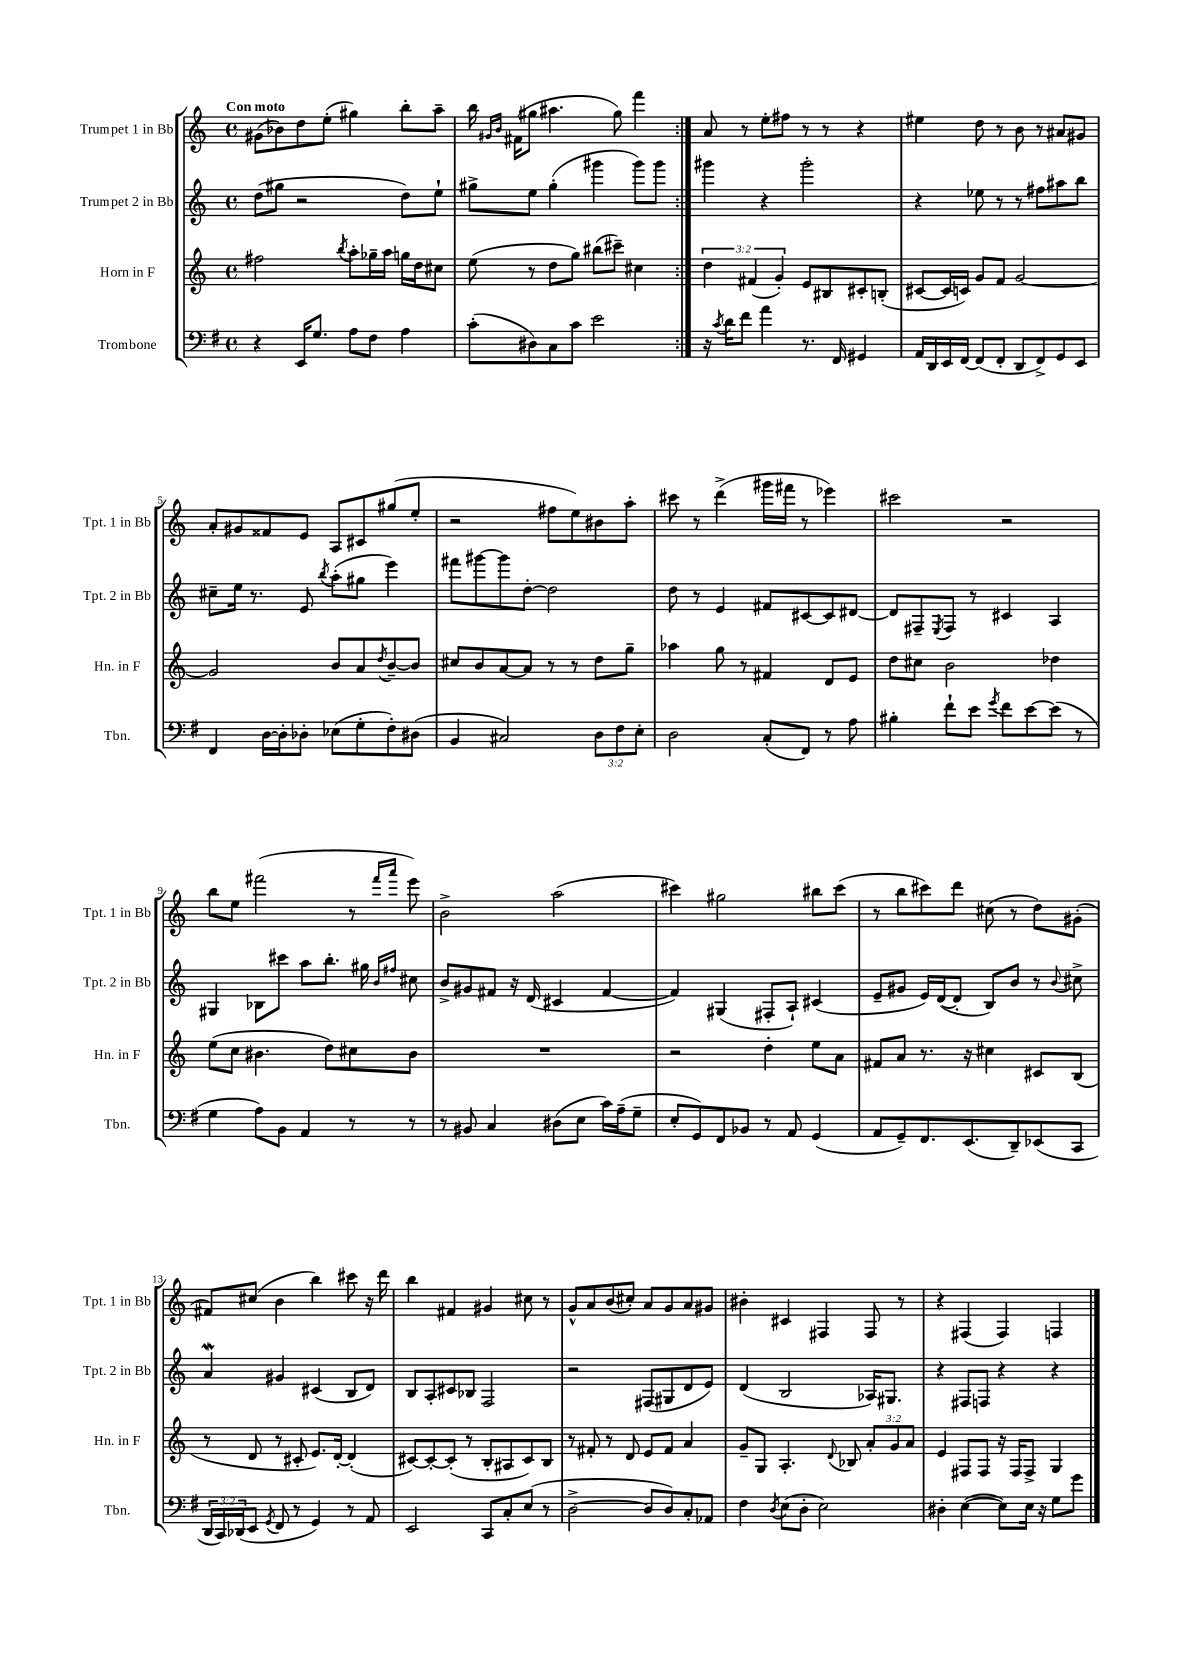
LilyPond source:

<<
\new StaffGroup <<
\new Staff = "s0" \with { instrumentName = "Trumpet 1 in Bb" shortInstrumentName = "Tpt. 1 in Bb" } {
    \clef treble \key c \major \defaultTimeSignature \time 4/4 \tempo "Con moto"
    \repeat volta 2 { gis'8( bes'8) d''8 e''8-.( gis''4) b''8-. a''8-- |
    b''16 \grace { gis'16 b'16 } fis'16( gis''8 ais''4. gis''8) f'''4 | }
    a'8 r8 e''8-. fis''8 r8 r8 r4 |
    eis''4 d''8 r8 b'8 r8 ais'8 gis'8 |
    a'8-. gis'8 fisis'8 e'8 a8 cis'8 gis''8( e''8-. |
    r2 fis''8 e''8) bis'8 a''8-. |
    cis'''8 r8 d'''4->( gis'''16 fis'''16 r8 ees'''4) |
    cis'''2 r2 |
    b''8 e''8 fis'''2( r8 \grace { fis'''16 a'''16 } e'''8) |
    b'2-> a''2( |
    cis'''4) gis''2 bis''8 cis'''8( |
    r8 b''8 cis'''8) d'''8 cis''8( r8 d''8) gis'8-.( |
    fis'8) cis''8( b'4 b''4) cis'''8 r16 d'''16 |
    b''4 fis'4 gis'4 cis''8 r8 |
    g'8-^ a'8 b'8( cis''8-.) a'8 g'8 a'8 gis'8 |
    bis'4-. cis'4 fis4 fis8 r8 |
    r4 fis4( fis4) f4 \bar "|." |
}
\new Staff = "s1" \with { instrumentName = "Trumpet 2 in Bb" shortInstrumentName = "Tpt. 2 in Bb" } {
    \clef treble \key c \major \defaultTimeSignature \time 4/4
    \repeat volta 2 { d''8( gis''8 r2 d''8) e''8-! |
    gis''8-> e''8 gis''4-.( gis'''4 gis'''8) gis'''8 | }
    gis'''4 r4 gis'''2-. |
    r4 ees''8 r8 r8 fis''8 ais''8 b''8 |
    cis''8-- e''16 r8. e'8 \acciaccatura { b''8 } a''8-.( gis''8 e'''4) |
    fis'''8 gis'''8~ gis'''8 d''8~-. d''2 |
    d''8 r8 e'4 fis'8 cis'8~ cis'8 dis'8~ |
    dis'8 fis8-- \acciaccatura { e8 } fis8 r8 cis'4 a4 |
    gis4 bes8 cis'''8 a''8 b''8.-. gis''16 \grace { b'16 fis''16 } cis''8 |
    b'8-> gis'8 fis'8 r16 d'16( cis'4 fis'4~ |
    fis'4) gis4( fis8-. a8-!) cis'4( |
    e'8-- gis'8 e'16) d'16~( d'8-. b8) b'8 r8 \appoggiatura { b'8 } cis''8-> |
    a'4\mordent gis'4 cis'4( b8 d'8) |
    b8 a8-. cis'8 bes8 f2 |
    r2 fis8( gis8 d'8 e'8) |
    d'4( b2 aes16) gis8. |
    r4 fis8 f8 r4 r4 \bar "|." |
}
\new Staff = "s2" \with { instrumentName = "Horn in F" shortInstrumentName = "Hn. in F" } {
    \clef treble \key c \major \defaultTimeSignature \time 4/4 \override Staff.TupletNumber.text = #tuplet-number::calc-fraction-text
    \repeat volta 2 { fis''2 \acciaccatura { b''8 } a''8-. ges''16-- a''16 g''16 d''16 cis''8 |
    e''8( r8 d''8 g''8) bis''8( cis'''8--) cis''4 | }
    \tuplet 3/2 { d''4 fis'4( g'4-.) } e'8 bis8 cis'8-. b8-.( |
    cis'8~ cis'16 c'16) g'8 f'8 g'2~ |
    g'2 b'8 a'8 \acciaccatura { d''8 } b'8~-- b'8 |
    cis''8 b'8 a'8~ a'8 r8 r8 d''8 g''8-- |
    aes''4 g''8 r8 fis'4 d'8 e'8 |
    d''8 cis''8 b'2 des''4 |
    e''8( c''8 bis'4. d''8) cis''8 bis'8 |
    R1 |
    r2 d''4-. e''8 a'8 |
    fis'8 a'8 r8. r16 cis''4 cis'8 b8( |
    r8 d'8 r8 cis'8-. e'8.) d'16~-. d'4-.( |
    cis'8~) cis'8~-. cis'8-.( r8 b8-. ais8 cis'8) b8 |
    r8 fis'8-. r8 d'8 e'8 fis'8 a'4 |
    g'8-- g8 a4.-. \appoggiatura { d'8 } bes8 \tuplet 3/2 { a'8-. g'8 a'8 } |
    e'4 fis8 fis8 r16 fis16 fis8-> g4 \bar "|." |
}
\new Staff = "s3" \with { instrumentName = "Trombone" shortInstrumentName = "Tbn." } {
    \clef bass \key g \major \defaultTimeSignature \time 4/4 \override Staff.TupletNumber.text = #tuplet-number::calc-fraction-text
    \repeat volta 2 { r4 e,16 g8. a8 fis8 a4 |
    c'8-.( dis8) c8 c'8 e'2 | }
    r16 \acciaccatura { c'8 } d'16 fis'8 a'4 r8. fis,16 gis,4 |
    a,16 d,16 e,16 fis,16~ fis,8( fis,8-. d,8 fis,8->) g,8 e,8 |
    fis,4 d16~ d16-. des8-. ees8( g8-. fis8-.) dis8( |
    b,4 cis2) \tuplet 3/2 { d8 fis8 e8-. } |
    d2 c8-.( fis,8) r8 a8 |
    bis4-. fis'8-! e'8 \acciaccatura { g'8 } fis'8 e'8~ e'8( r8 |
    g4 a8) b,8 a,4 r8 r8 |
    r8 bis,8 c4 dis8( e8 c'16) a16--( g8-- |
    e8-. g,8) fis,8 bes,8 r8 a,8 g,4( |
    a,8 g,8--) fis,8. e,8.( d,8--) ees,8( c,8 |
    \tuplet 3/2 { d,16 c,16) des,16( } e,8 \acciaccatura { g,8 } fis,8 r8 g,4) r8 a,8 |
    e,2 c,8 c8-. e8( r8 |
    d2~-> d8 d8) c8-. aes,8 |
    fis4 \acciaccatura { d8 } e8( d8-. e2) |
    dis4-. e4~( e8) e16 r16 g8 g'8 \bar "|." |
}
>>
>>
